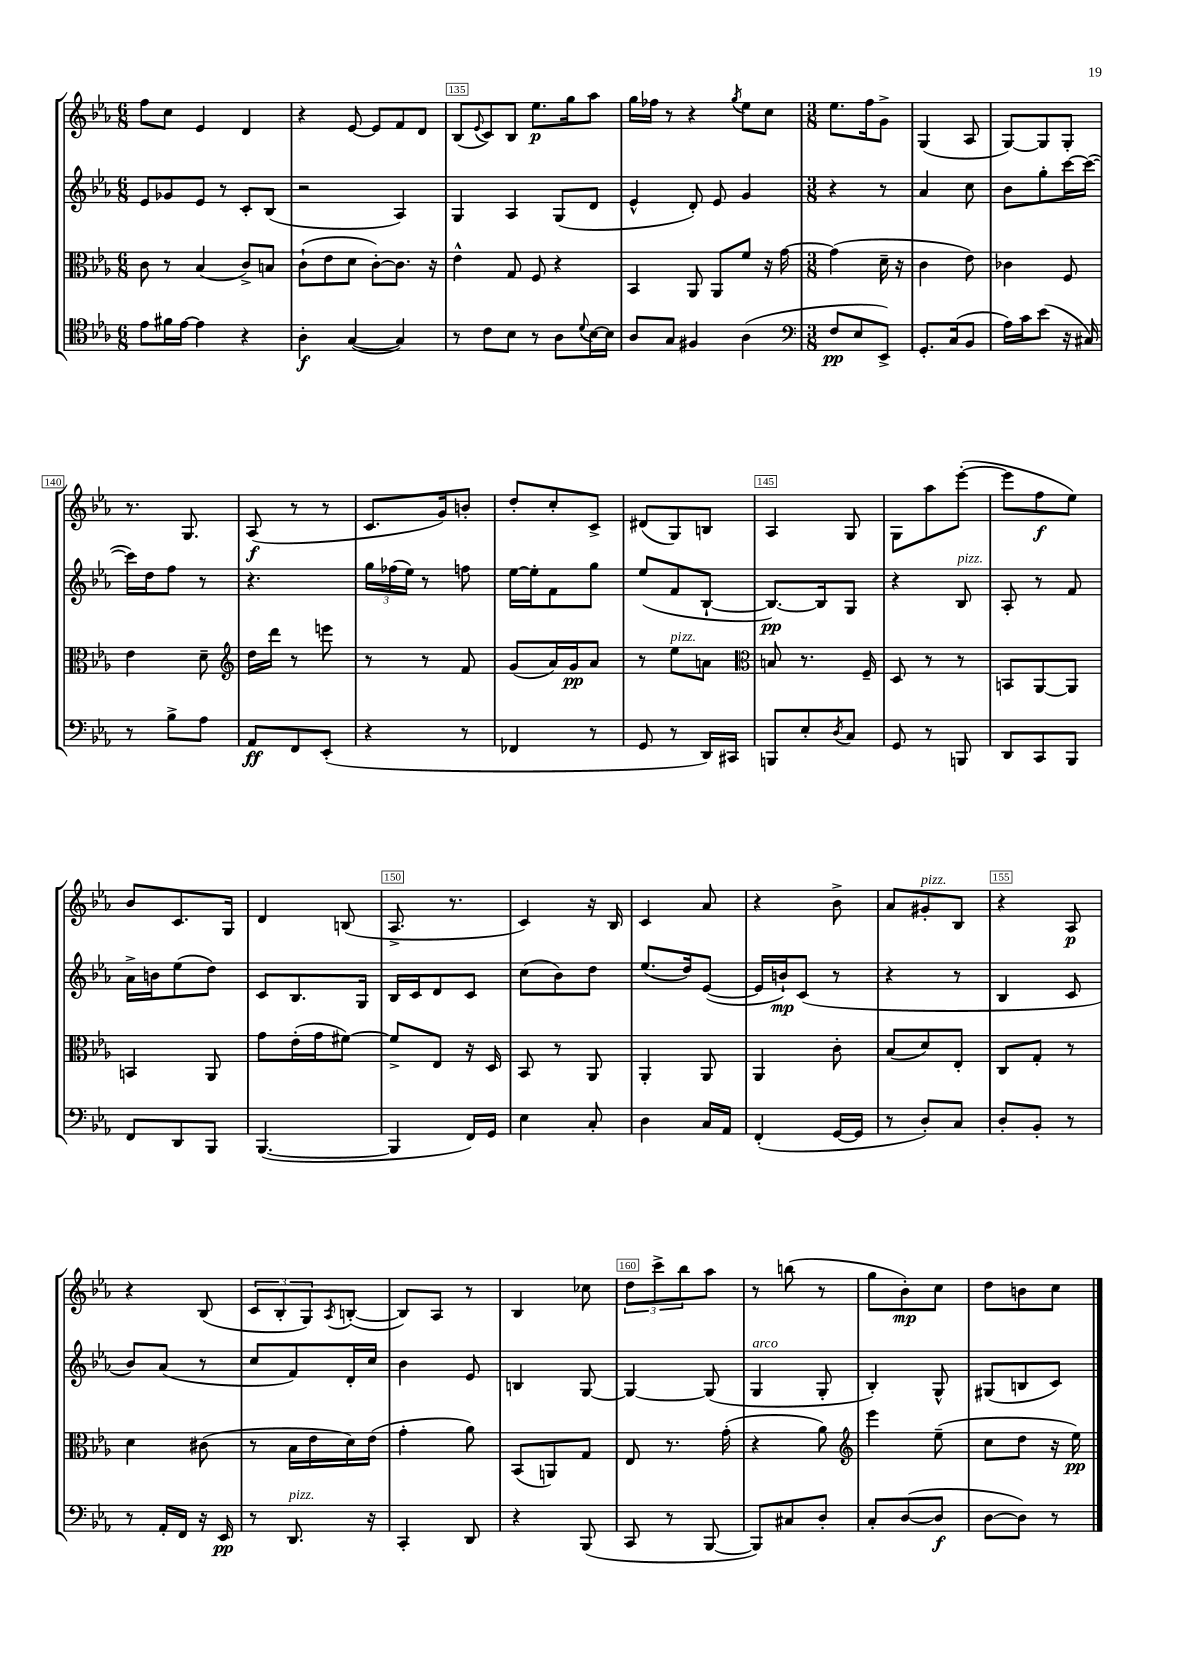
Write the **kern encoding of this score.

**kern	**kern	**kern	**kern
*staff4	*staff3	*staff2	*staff1
*clefC4	*clefC3	*clefG2	*clefG2
*k[b-e-a-]	*k[b-e-a-]	*k[b-e-a-]	*k[b-e-a-]
*M6/8	*M6/8	*M6/8	*M6/8
8e-\L	8c\	8e-/L	8ff\L
16f#\L	8r	8g-/	8cc\J
[16e-\JJ	.	.	.
4e-\]	(4B-/	8e-/J	4e-/
.	.	8r	.
4r	8c^/L)	8c'/L	4d/
.	8B/J	(8B-/J	.
=	=	=	=
4A-'\	(8c`\L	2r	4r
.	8e-\	.	.
([4G/	8d\J	.	[8e-/
.	[8c'\L)	.	8e-/]L
4G/])	8.c\]J	4A-/)	8f/
.	.	.	8d/J
.	16r	.	.
=	=	=	=
8r	4e-^^\	4G/	(8B-/L
.	.	.	8qqe-/
8c\L	.	.	8c/)
8B-\J	8G/	4A-/	8B-/J
8r	8F/	.	8.ee-\L
8A-\L	4r	(8G/L	.
.	.	.	16gg\k
8qqd/	.	.	.
[16B-\L	.	8d/J	8aa-\J
16B-\]JJ	.	.	.
=	=	=	=
8A-/L	4BB-/	4e-^^/	16gg\LL
.	.	.	16ff-\JJ
8G/J	.	.	8r
4F#/	8AA-/	8d'/)	4r
.	8AA-/L	8e-/	.
.	.	.	8qgg/
(4A-\	8f/J	4g/	8ee-\L
.	16r	.	8cc\J
.	[16g\	.	.
=	=	=	=
*clefF4	*	*	*
*M3/8	*M3/8	*M3/8	*M3/8
8F/L	(4g\]	4r	8.ee-\L
8E-/	.	.	.
.	.	.	16ff\k
8EE-^/J)	16d~\	8r	8g^\J
.	16r	.	.
=	=	=	=
8.GG'/L	4c\	4a-/	(4G/
(16C/k	.	.	.
8BB-/J	8e-\)	8cc\	8A-/
=	=	=	=
16A-\LL)	4c-\	8b-\L	[8G/L)
16c\J	.	.	.
(8e-\J	.	8gg'\	8G/]
16r	8F/	[16ccc\L	8G'/J
16C#/)	.	(16ccc\_JJ	.
=	=	=	=
8r	4e-\	16ccc\]LL)	8.r
.	.	16dd\J	.
8B-^\L	.	8ff\J	.
.	.	.	8.G/
8A-\J	8d~\	8r	.
=	=	=	=
*	*clefG2	*	*
8AA-/L	16dd\LL	4.r	(8A-/
.	16ddd\JJ	.	.
8FF/	8r	.	8r
(8EE-'/J	8eee\	.	8r
=	=	=	=
4r	8r	24gg\LL	8.c/L
.	.	(24ff-\	.
.	.	24ee-\JJ)	.
.	8r	8r	.
.	.	.	16g/k)
8r	8f/	8ff\	8b'/J
=	=	=	=
4FF-/	(8g/L	[16ee-\LL	8dd'/L
.	.	16ee-'\]J	.
.	16a-/L)	8f\	8cc'/
.	16g/J	.	.
8r	8a-/J	8gg\J	8c^/J
=	=	=	=
8GG/	8r	(8ee-/L	(8d#/L
8r	8ee-\L	8f/	8G/)
16DD/LL)	8a\J	[8B-`/J	8B/J
16CC#/JJ	.	.	.
=	=	=	=
*	*clefC3	*	*
8BBB/L	8B/	8.B-/_L)	4A-/
8E-'/	8.r	.	.
.	.	16B-/]k	.
8qD/	.	.	.
8C/J	.	8G/J	8G/
.	16F~/	.	.
=	=	=	=
8GG/	8D/	4r	8G\L
8r	8r	.	8aa-\
8BBB/	8r	8B-/	([8eee-'\J
=	=	=	=
8DD/L	8BB/L	8A-'/	8eee-\]L
8CC/	[8AA-/	8r	8ff\
8BBB-/J	8AA-/]J	8f/	8ee-\J)
=	=	=	=
8FF/L	4BB/	16a-^\LL	8b-/L
.	.	16b\J	.
8DD/	.	(8ee-\	8.c/
8BBB-/J	8AA-/	8dd\J)	.
.	.	.	16G/Jk
=	=	=	=
([4.BBB-/	8g\L	8c/L	4d/
.	(16e-'\L	8.B-/	.
.	16g\J	.	.
.	[8f#\J)	.	(8B/
.	.	16G/Jk	.
=	=	=	=
4BBB-/]	8f#^/]L	16B-/LL	8.A-^/
.	.	16c/J	.
.	8E-/J	8d/	.
.	.	.	8.r
16FF/LL)	16r	8c/J	.
16GG/JJ	16D/	.	.
=	=	=	=
4E-\	8BB-/	(8cc\L	4c/)
.	8r	8b-\)	.
8C'/	8AA-/	8dd\J	16r
.	.	.	16B-/
=	=	=	=
4D\	4AA-'/	(8.ee-/L	4c/
.	.	16dd/k)	.
16C/LL	8AA-/	([8e-/J	8a-/
16AA-/JJ	.	.	.
=	=	=	=
(4FF'/	4AA-/	16e-/]LL	4r
.	.	16b`/J)	.
.	.	(8c/J	.
[16GG/LL	8c'\	8r	8b-^\
16GG/]JJ	.	.	.
=	=	=	=
8r	(8B-/L	4r	8a-/L
8D'/L)	8d/)	.	8g#'/
8C/J	8E-'/J	8r	8B-/J
=	=	=	=
8D'/L	8C/L	4B-/	4r
8BB-'/J	8G'/J	.	.
8r	8r	8c/	8A-/
=	=	=	=
8r	4d\	8b-/L)	4r
16AA-'/LL	.	(8a-/J	.
16FF/JJ	.	.	.
16r	(8c#\	8r	(8B-/
16EE-/	.	.	.
=	=	=	=
8r	8r	8cc/L	12c/L
.	.	.	12B-'/
8.DD/	16B-\LL	8f/)	.
.	.	.	12G/)
.	16e-\	.	.
.	.	.	8qA-/
.	16d\)	16d'/L	([8B'/J
16r	(16e-\JJ	16cc/JJ	.
=	=	=	=
4CC'/	4g'\	4b-\	8B/]L)
.	.	.	8A-/J
8DD/	8a-\)	8e-/	8r
=	=	=	=
4r	(8BB-/L	4B/	4B-/
.	8AA/)	.	.
(8BBB-/	8G/J	[8G/	8cc-\
=	=	=	=
8CC/	8E-/	4G/_	12dd\L
.	.	.	12ccc^\
8r	8.r	.	.
.	.	.	12bb-\
[8BBB-/	.	(8G/]	8aa-\J
.	(16g'\	.	.
=	=	=	=
8BBB-/]L)	4r	4G/	8r
8C#/	.	.	(8bb\
8D'/J	8a-\)	8G'/	8r
=	=	=	=
*	*clefG2	*	*
8C'/L	4eee-\	4B-'/)	8gg\L
([8D/	.	.	8b-'\)
8D/]J	(8ee-~\	8G^^/	8cc\J
=	=	=	=
[8D\L	8cc\L	(8G#/L	8dd\L
8D\]J)	8dd\J	8B/	8b\
8r	16r	8c/J)	8cc\J
.	16ee-\)	.	.
==	==	==	==
*-	*-	*-	*-
